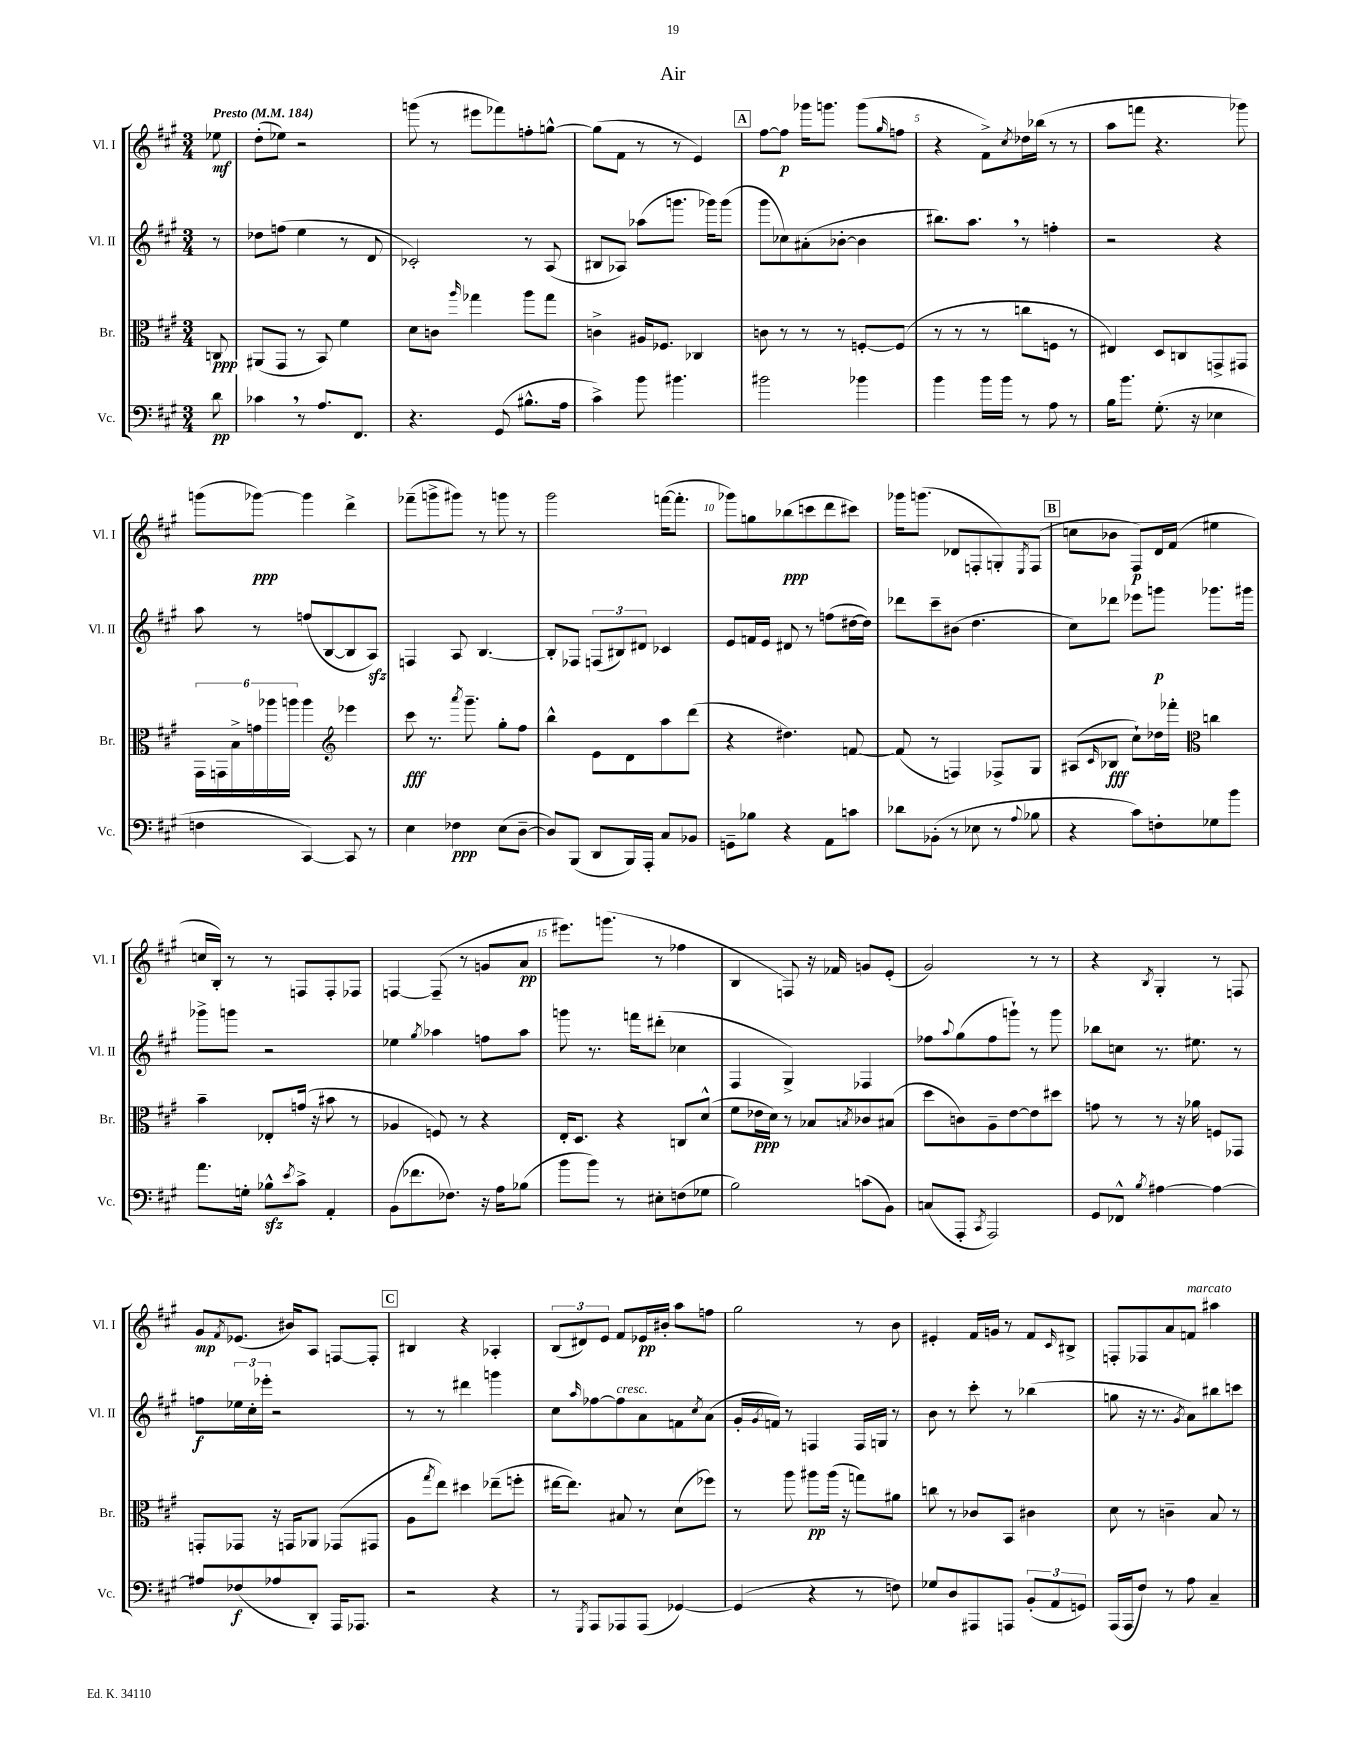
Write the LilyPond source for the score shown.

\header { title = "Air" }
<<
\new StaffGroup <<
\new Staff = "s0" \with { instrumentName = "Vl. I" shortInstrumentName = "Vl. I" } {
    \clef treble \key a \major \numericTimeSignature \time 3/4 \partial 8 \tempo "Presto" 4 = 184
    ees''8\mf |
    d''8-.( ees''8) r2 |
    g'''8( r8 eis'''8 fes'''8) f''8-. g''8~-^ |
    g''8( fis'8 r8 r8 e'4) |
    \mark \markup { \box "A" } fis''8~ fis''8\p ges'''16 g'''8. g'''8( \grace { gis''16 } f''8 |
    r4 fis'8->) \acciaccatura { cis''8 } des''16 bes''16( r8 r8 |
    a''8 f'''8 r4. ges'''8) |
    g'''8( ges'''8~\ppp) ges'''4 d'''4-> |
    fes'''8--( g'''8-> gis'''8) r8 g'''8 r8 |
    gis'''2 f'''16~( f'''8.-. |
    ges'''8) g''8 bes''8\ppp( c'''8 d'''8 cis'''8) |
    ges'''16 g'''8.( des'8 f8-. g8-.) \acciaccatura { e8 } f8( |
    \mark \markup { \box "B" } c''8 bes'8 fis8\p) d'16 fis'16( eis''4 |
    c''16 b16-.) r8 r8 f8 f8-. fes8 |
    f4~ f8--( r8 g'8 a'8\pp |
    eis'''8.) g'''8.( r8 fes''4 |
    b4 f8) r16 fes'16 g'8 e'8-.( |
    gis'2) r8 r8 |
    r4 \acciaccatura { b8 } gis4-. r8 f8 |
    gis'8\mp \acciaccatura { fis'8 } ees'8.( bis'16) a8 f8~ f8-. |
    \mark \markup { \box "C" } bis4 r4 aes4-. |
    \tuplet 3/2 { b8( dis'8) e'8 } fis'8 ees'16\pp bis'16-. a''8 f''8 |
    gis''2 r8 b'8 |
    eis'4-. fis'16 g'16 r8 fis'8 \grace { cis'16 } bis8-> |
    f8-. fes8 a'8 f'8^\markup { \italic "marcato" } ais''4 \bar "|." |
}
\new Staff = "s1" \with { instrumentName = "Vl. II" shortInstrumentName = "Vl. II" } {
    \clef treble \key a \major \numericTimeSignature \time 3/4 \partial 8
    r8 |
    des''8 f''8( e''4 r8 d'8 |
    ces'2-.) r8 a8( |
    bis8 aes8) aes''8( g'''8. ges'''16) ges'''8( |
    \mark \markup { \box "A" } gis'''8 ces''8) ais'8-.( bes'8~-. bes'4 |
    bis''8.) a''8. \breathe r8 f''4-. |
    r2 r4 |
    a''8 r8 f''8( b8~ b8 a8\sfz) |
    f4 a8 b4.~ |
    b8-. fes8 \tuplet 3/2 { f8( bis8) dis'8 } ces'4 |
    e'8 f'16 e'16 dis'8 r8 f''8( dis''16~ dis''16) |
    des'''8 cis'''8-- bis'8( d''4. |
    \mark \markup { \box "B" } cis''8) des'''8 ees'''8 g'''8\p ges'''8. gis'''16 |
    ges'''8-> g'''8 r2 |
    ees''4 \acciaccatura { gis''8 } aes''4 f''8 aes''8 |
    g'''8 r8. f'''16 dis'''8-.( ces''4 |
    fis4 gis4->) fes4 |
    fes''8 \appoggiatura { a''8 } gis''8( fes''8 g'''8-!) r8 g'''8 |
    bes''8 c''8 r8. eis''8. r8 |
    f''8\f \tuplet 3/2 { ees''16 cis''16-. ees'''16-. } r2 |
    \mark \markup { \box "C" } r8 r8 dis'''4 g'''4 |
    cis''8 \grace { a''16 } fes''8~ fes''8^\markup { \italic "cresc." } a'8 f'8 \acciaccatura { cis''8 } a'8( |
    gis'16-. \acciaccatura { gis'8 } f'16) r8 f4 f16 g16 r8 |
    b'8 r8 cis'''8-. r8 bes''4( |
    g''8 r16 r8. \acciaccatura { gis'8 } a'8) bis''8 c'''8 \bar "|." |
}
\new Staff = "s2" \with { instrumentName = "Br." shortInstrumentName = "Br." } {
    \clef alto \key a \major \numericTimeSignature \time 3/4 \partial 8
    c8\ppp |
    ais,8( gis,8 r8 b,8) fis'4 |
    d'8 c'8 \grace { a''16 } ges''4 a''8 ges''8 |
    c'4-> ais16 fes8. ces4 |
    \mark \markup { \box "A" } c'8 r8 r8 r8 f8~-. f8( |
    r8 r8 r8 c''8 f8 r8 |
    eis4) d8 c8 g,8-> gis,8 |
    \tuplet 6/4 { gis,16 g,16 b16-> g'16 aes''16 a''16 } a''4 \clef treble ees'''4 |
    cis'''8\fff r8. \acciaccatura { a'''8 } gis'''8.-- gis''8-. fis''8 |
    b''4-^ e'8 d'8 a''8 d'''8( |
    r4 dis''4.) f'8~ |
    f'8( r8 f4) fes8-> gis8 |
    \mark \markup { \box "B" } ais8( \grace { cis'16 } bes8\fff cis''8-!) des''16 fes'''16-. \clef alto c''4 |
    b'4-- ees8-. g'16( r16 bis'8 r8 |
    aes4 f8) r8 r4 |
    e16-. d8. r4 c8 d'8-^( |
    fis'8 ees'16\ppp d'16) r8 bes8 \acciaccatura { b8 } ces'8 bis8( |
    d''8 c'8) a8-- e'8~ e'8 dis''8 |
    g'8 r8 r8 r16 aes'16 f8 ges,8 |
    g,8-. ges,8 r16 g,16 aes,8 ges,8( gis,8 |
    \mark \markup { \box "C" } a8 \acciaccatura { gis''8 } e''8) dis''4 ees''8--( f''8-. |
    eis''16~ eis''8.) bis8 r8 d'8( fes''8) |
    r8 a''8 ais''8\pp ais''16( r16 g''8) ais'8 |
    c''8 r8 ces'8 b,8 cis'4 |
    d'8 r8 c'4-- b8 r8 \bar "|." |
}
\new Staff = "s3" \with { instrumentName = "Vc." shortInstrumentName = "Vc." } {
    \clef bass \key a \major \numericTimeSignature \time 3/4 \partial 8
    d'8\pp |
    ces'4 \breathe r8 a8. fis,8. |
    r4. gis,8( bis8.-^ a16 |
    cis'4->) b'8 bis'4. |
    \mark \markup { \box "A" } bis'2 bes'4 |
    b'4 b'16 b'16 r8 a8 r8 |
    b16 b'8. gis8.-.( r16 ees4 |
    f4 cis,4~) cis,8 r8 |
    e4 fes4\ppp e8( d8~-- |
    d8) b,,8( d,8 b,,16) a,,16-. cis8 bes,8 |
    g,8-- bes8 r4 a,8 c'8 |
    des'8 bes,8-.( r8 ees8 r8 \appoggiatura { a8 } bes8 |
    \mark \markup { \box "B" } r4 cis'8) f8-. ges8 b'8 |
    a'8. g16-. bes8-^\sfz \acciaccatura { e'8 } cis'8-> a,4-. |
    b,8( fes'8. fes8.) r16 a16 bes8( |
    b'8 b'8) r8 eis8-. f8( ges8 |
    b2) c'8( b,8) |
    c8( a,,8-. \acciaccatura { cis,8 } a,,2) |
    gis,8 fes,8-^ \acciaccatura { b8 } ais4~ ais4~ |
    ais8 fes8\f( aes8 d,8-.) a,,16 aes,,8. |
    \mark \markup { \box "C" } r2 r4 |
    r8 \acciaccatura { gis,,8 } a,,8 aes,,8 aes,,8( ges,4~) |
    ges,4( r4 r8 f8) |
    ges8 d8 ais,,8 a,,8 \tuplet 3/2 { b,8-.( a,8 g,8) } |
    a,,16( a,,16 fis8) r8 a8 cis4-- \bar "|." |
}
>>
>>
\layout { \context { \Score \override BarNumber.break-visibility = ##(#f #t #t) barNumberVisibility = #(every-nth-bar-number-visible 5) } }
